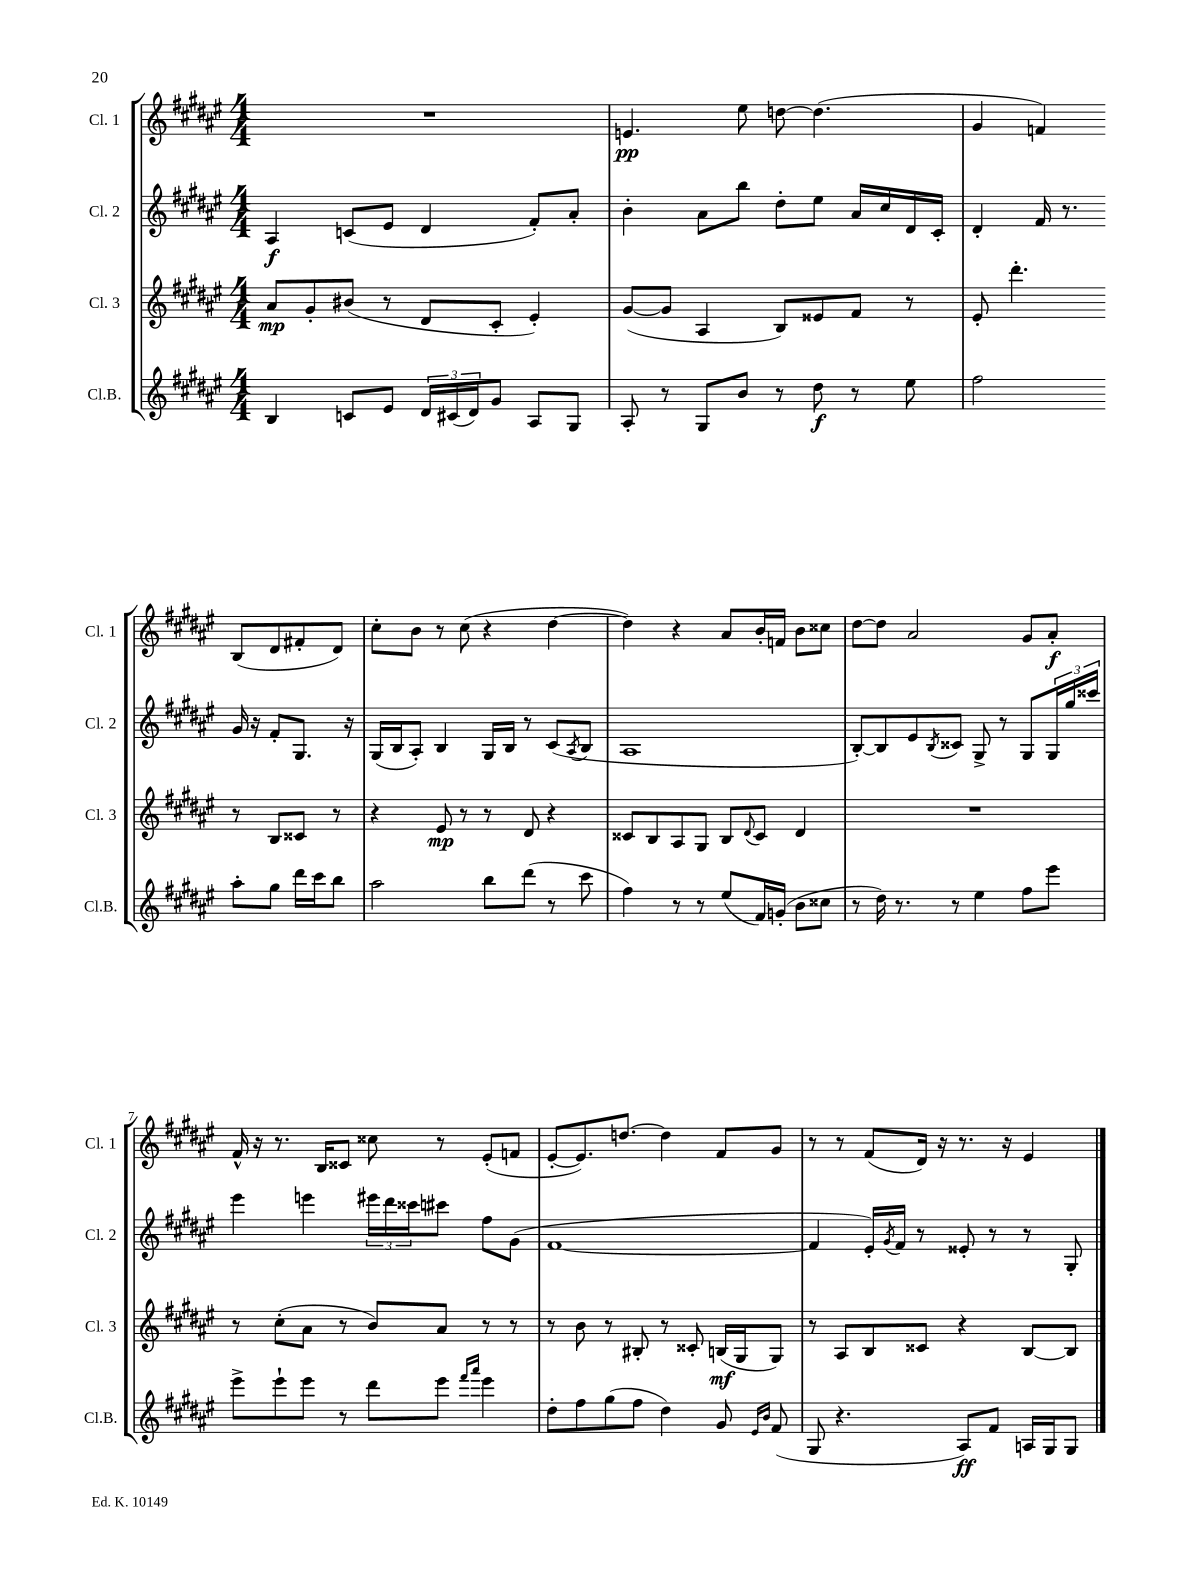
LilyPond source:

<<
\new StaffGroup <<
\new Staff = "s0" \with { instrumentName = "Cl. 1" shortInstrumentName = "Cl. 1" } {
    \clef treble \key fis \major \numericTimeSignature \time 4/4
    R1 |
    e'4.\pp eis''8 d''8~ d''4.( |
    gis'4 f'4) b8( dis'8 fis'8-. dis'8) |
    cis''8-. b'8 r8 cis''8( r4 dis''4~ |
    dis''4) r4 ais'8 b'16-. f'16 b'8 cisis''8 |
    dis''8~ dis''8 ais'2 gis'8 ais'8-.\f |
    fis'16-^ r16 r8. b16 cisis'8 cisis''8 r8 eis'8-.( f'8 |
    eis'8~-. eis'8.) d''8.~ d''4 fis'8 gis'8 |
    r8 r8 fis'8( dis'16) r16 r8. r16 eis'4 \bar "|." |
}
\new Staff = "s1" \with { instrumentName = "Cl. 2" shortInstrumentName = "Cl. 2" } {
    \clef treble \key fis \major \numericTimeSignature \time 4/4
    ais4\f c'8( eis'8 dis'4 fis'8-.) ais'8-. |
    b'4-. ais'8 b''8 dis''8-. eis''8 ais'16 cis''16 dis'16 cis'16-. |
    dis'4-. fis'16 r8. gis'16 r16 fis'8-. gis8. r16 |
    gis16( b16 ais8-.) b4 gis16 b16 r8 cis'8( \acciaccatura { ais8 } b8 |
    ais1 |
    b8~-.) b8 eis'8 \acciaccatura { b8 } cisis'8 gis8-> r8 gis8 \tuplet 3/2 { gis16 gis''16 cisis'''16 } |
    eis'''4 e'''4 \tuplet 3/2 { eis'''16 dis'''16 cisis'''16 } cis'''8 fis''8 gis'8( |
    fis'1~ |
    fis'4 eis'16-.) \acciaccatura { gis'8 } fis'16 r8 eisis'8-. r8 r8 gis8-. \bar "|." |
}
\new Staff = "s2" \with { instrumentName = "Cl. 3" shortInstrumentName = "Cl. 3" } {
    \clef treble \key fis \major \numericTimeSignature \time 4/4
    ais'8\mp gis'8-. bis'8( r8 dis'8 cis'8-. eis'4-.) |
    gis'8~( gis'8 ais4 b8) eisis'8 fis'8 r8 |
    eis'8-. dis'''4.-. r8 b8 cisis'8 r8 |
    r4 eis'8\mp r8 r8 dis'8 r4 |
    cisis'8 b8 ais8 gis8 b8 \appoggiatura { dis'8 } cisis'8 dis'4 |
    R1 |
    r8 cis''8-.( ais'8 r8 b'8) ais'8 r8 r8 |
    r8 b'8 r8 bis8-. r8 cisis'8-. b16\mf( gis16 gis8) |
    r8 ais8 b8 cisis'8 r4 b8~ b8 \bar "|." |
}
\new Staff = "s3" \with { instrumentName = "Cl.B." shortInstrumentName = "Cl.B." } {
    \clef treble \key fis \major \numericTimeSignature \time 4/4
    b4 c'8 eis'8 \tuplet 3/2 { dis'16 cis'16( dis'16) } gis'8 ais8 gis8 |
    ais8-. r8 gis8 b'8 r8 dis''8\f r8 eis''8 |
    fis''2 ais''8-. gis''8 dis'''16 cis'''16 b''8 |
    ais''2 b''8 dis'''8( r8 cis'''8 |
    fis''4) r8 r8 eis''8( fis'16) g'16-.( b'8 cisis''8 |
    r8 dis''16) r8. r8 eis''4 fis''8 eis'''8 |
    eis'''8-> eis'''8-! eis'''8 r8 dis'''8 eis'''8 \grace { fis'''16 ais'''16 } eis'''4 |
    dis''8-. fis''8 gis''8( fis''8 dis''4) gis'8 \grace { eis'16 b'16 } fis'8( |
    gis8 r4. ais8\ff) fis'8 a16 gis16 gis8 \bar "|." |
}
>>
>>
